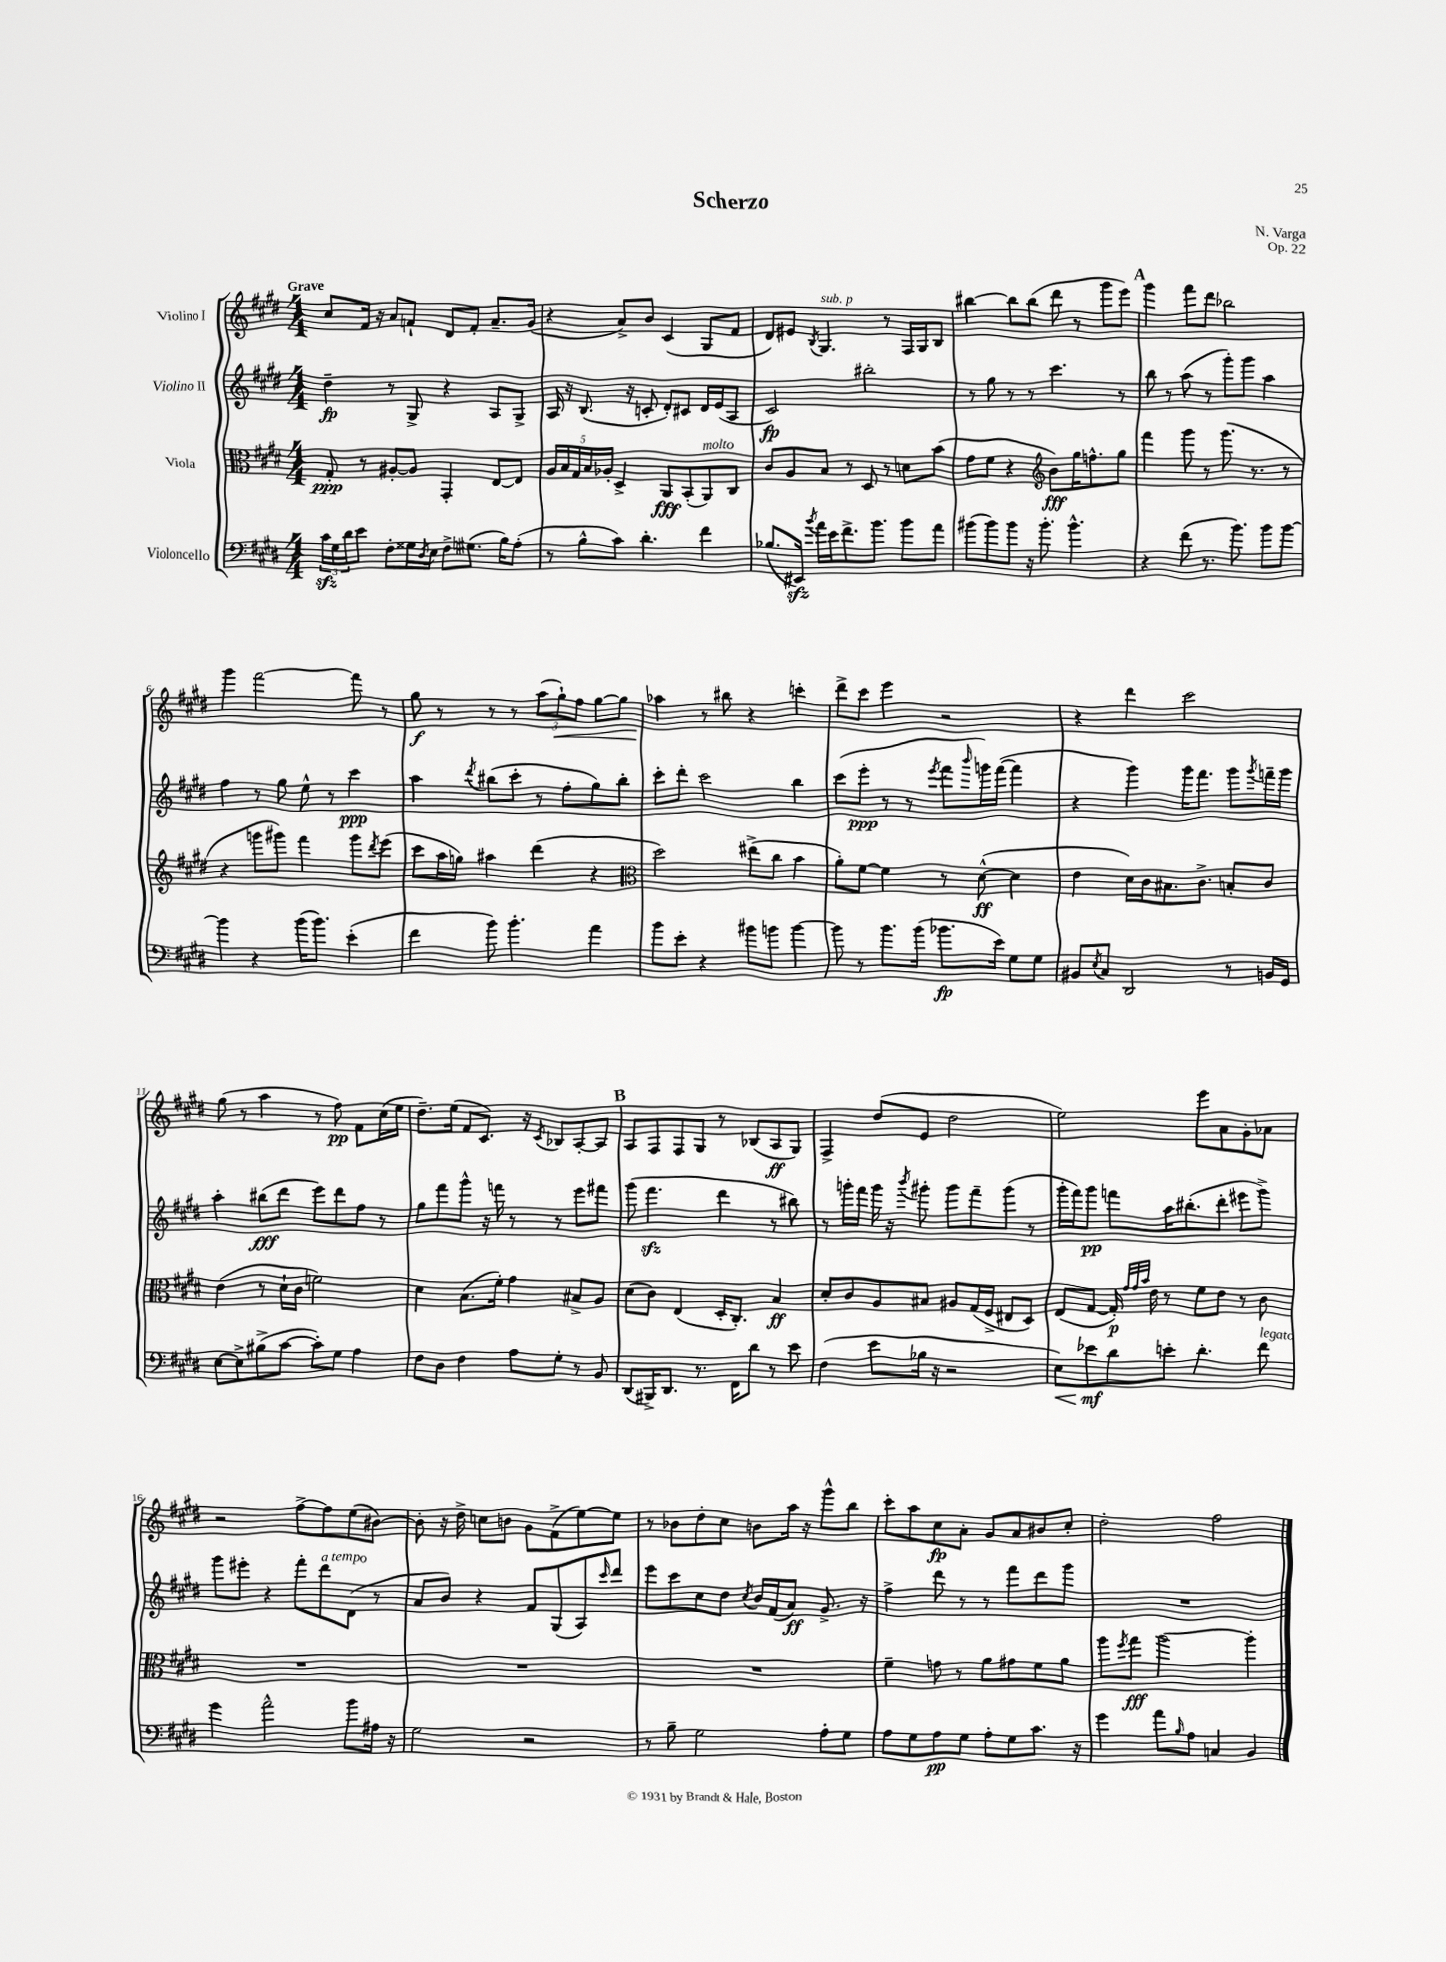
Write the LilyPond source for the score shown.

\header { title = "Scherzo" composer = "N. Varga" opus = "Op. 22" }
<<
\new StaffGroup <<
\new Staff = "s0" \with { instrumentName = "Violino I" } {
    \clef treble \key e \major \numericTimeSignature \time 4/4 \tempo "Grave"
    cis''8 fis'16 r16 a'8 f'8-! dis'8 f'8-. a'8.-- gis'16( |
    r4 a'8->) b'8 cis'4( gis8 fis'8 |
    dis'8) eis'8 \acciaccatura { b8 } gis4.^\markup { \italic "sub. p" } r8 fis16 gis16 b8 |
    bis''4~ bis''8 bis''8( dis'''8 r8 gis'''8 e'''8) |
    \mark \markup { \bold "A" } gis'''4 fis'''8 dis'''8 bes''2 |
    gis'''4 fis'''2~ fis'''8 r8 |
    gis''8\f r8 r8 r8 \tuplet 3/2 { a''8( gis''8-!\<) fis''8 } gis''8~ gis''8 |
    aes''4\! r8 bis''8 r4 c'''4-. |
    dis'''8-> cis'''8 e'''4 r2 |
    r4 dis'''4 cis'''2 |
    gis''8( r8 a''4 r8 fis''8\pp) fis'8 cis''16( e''16 |
    dis''8.--) e''16( fis'8 cis'8.) r16 \acciaccatura { cis'8 } bes8 a8~-. a8 |
    \mark \markup { \bold "B" } a8 fis8 fis8 gis8 r8 bes8( a8\ff gis8) |
    fis4-> dis''8( e'8 dis''2 |
    e''2) e'''8 a'8 gis'8-. aes'8 |
    r2 fis''8~-> fis''8 e''8( bis'8~) |
    bis'8-. r16 dis''16-> c''8 b'8 gis'8 fis'8->( e''8~) e''8 |
    r8 bes'8 dis''8-. cis''8 b'8 a''16 r16 gis'''8-^ b''8 |
    cis'''8-. a''8 cis''8\fp a'8-. gis'8 a'8 bis'8 cis''8-. |
    dis''2-. fis''2 \bar "|." |
}
\new Staff = "s1" \with { instrumentName = "Violino II" } {
    \clef treble \key e \major \numericTimeSignature \time 4/4
    dis''4--\fp r8 gis8-> r4 a8 gis8-> |
    a16 r16 b8.( r16 c'8-. dis'8-.) cis'8 dis'16 e'16( a8 |
    cis'2\fp) bis''2-. |
    r8 gis''8 r8 r8 cis'''4. r8 |
    \mark \markup { \bold "A" } b''8 r8 a''8( r8 gis'''8-.) gis'''8 a''4 |
    fis''4 r8 gis''8 e''8-^ r8 cis'''4\ppp |
    a''4 \acciaccatura { dis'''8 } bis''8( cis'''8-. r8 fis''8-. gis''8) bis''8-. |
    cis'''8-. dis'''8-. cis'''2 b''4 |
    cis'''8( e'''8-.\ppp r8 r8 \acciaccatura { e'''8 } fis'''8 \grace { b'''16 } g'''16) fis'''16~( fis'''4 |
    r4 gis'''4) gis'''16 fis'''8. gis'''8 \acciaccatura { gis'''8 } f'''16-- gis'''16 |
    a''4-. bis''8\fff( dis'''8 e'''8) dis'''8 fis''8 r8 |
    gis''8 fis'''8 gis'''8-^ r16 f'''16 r8 r8 e'''8 fis'''8 |
    \mark \markup { \bold "B" } gis'''8( fis'''4.\sfz dis'''4 r8 bis''8) |
    r8 g'''16-. fis'''16 g'''16 r16 \acciaccatura { b'''8 } gis'''8-. gis'''8 fis'''8-- gis'''8( r8 |
    gis'''16-. fis'''16) gis'''8\pp f'''8 a''16 bis''8.-.( dis'''8-. eis'''8 gis'''8->) |
    gis'''8 eis'''8-. r4 fis'''8-. dis'''8^\markup { \italic "a tempo" } dis'8( r8 |
    a'8 b'8) r4 fis'8 gis8( a8) \grace { cis'''16 } dis'''8 |
    e'''8 cis'''8 cis''8 dis''8 \acciaccatura { cis''8 } b'16 fis'16( a'8\ff) gis'8.-> r16 |
    fis''4-> dis'''8 r8 r8 fis'''8 dis'''8 gis'''8 |
    R1 \bar "|." |
}
\new Staff = "s2" \with { instrumentName = "Viola" } {
    \clef alto \key e \major \numericTimeSignature \time 4/4
    gis8-.\ppp r8 ais8~-. ais8 gis,4-. e8~ e8 |
    \tuplet 5/4 { a16 b16 gis16 b16 aes16-. } dis4-> a,8\fff b,8-.( a,8^\markup { \italic "molto" }) cis8 |
    cis'8 a8 b8 r8 dis8 r8 d'8 b'8( |
    gis'8 fis'8 r4 \clef treble b'8\fff) gis''16 f''8.-^ gis''8 |
    \mark \markup { \bold "A" } fis'''4 gis'''8 r8 gis'''8.( r8. r8 |
    r4 g'''8 gis'''8) fis'''4 gis'''8 \acciaccatura { dis'''8 } e'''8( |
    cis'''8 a''16 g''16) ais''4 dis'''4( r4 |
    \clef alto dis''2) eis''8->( cis''8 b'4 |
    a'8-.) fis'8~ fis'4 r8 dis'8~-^\ff( dis'4 |
    e'4 dis'16) cis'16 bis8. cis'8.-> b8-. cis'8 |
    e'4( r8 dis'16-! cis'16 f'2) |
    dis'4 b8.( fis'16-.) gis'4 bis8-> a8 |
    \mark \markup { \bold "B" } dis'8( cis'8) e4( dis16-. cis8.-.) b4\ff |
    dis'8-. cis'8 a8 bis8 ais8 gis16( fis16-> eis8 dis8) |
    e8( gis8~ gis16-.\p) \grace { gis'32 gis'32 b'32 } e'16 r8 fis'8 e'8 r8 cis'8 |
    R1 |
    R1 |
    R1 |
    fis'4-- g'8 r8 a'8 gis'8 fis'8 a'8 |
    a''8 \acciaccatura { fis''8 } gis''8\fff a''2~ a''4-. \bar "|." |
}
\new Staff = "s3" \with { instrumentName = "Violoncello" } {
    \clef bass \key e \major \numericTimeSignature \time 4/4
    \tuplet 3/2 { cis'16\sfz gis16 dis'16 } e'8 fis8-. gisis16 \acciaccatura { dis8 } e16 fis8-> gis8.( b16) a8-.( |
    r8 b8-^ cis'8) dis'4.-. fis'4 |
    bes8.( eis,16\sfz) \acciaccatura { b'8 } a'16 e'16 fis'8.-> b'8. b'8 a'8 |
    bis'8( bis'8) bis'8 r16 bis'8.-. bis'4.-^ |
    \mark \markup { \bold "A" } r4 fis'8( r8. b'8.) b'8 b'8~ |
    b'4 r4 b'16( b'8.) e'4-.( |
    fis'4 b'8) b'4.-. a'4 |
    b'8 e'8-. r4 bis'8 b'8 b'4~ |
    b'8 r8 b'8. b'16( bes'8.\fp e'16) gis8 gis8 |
    bis,8 \acciaccatura { e8 } cis8 dis,2 r8 b,16 gis,16 |
    e8~ e8-> bis8->( cis'8~ cis'8-.) gis8 a4 |
    fis8 dis8 fis4 a8 gis8-. r8 b,8 |
    \mark \markup { \bold "B" } dis,8( bis,,16->) dis,8. r8. fis,16 dis'8 r8 e'8 |
    fis4( e'8 bes16 r16 r2 |
    e8\<) ees'8\mf\! dis'8 e'8-. dis'4.-. fis'8^\markup { \italic "legato" } |
    gis'4 a'2-^ b'8 ais16 r16 |
    gis2 r2 |
    r8 b8-- gis2 a8-. gis8 |
    a8 gis8 a8\pp gis8 a8-. gis8 cis'8. r16 |
    gis'4 a'8 \grace { b16 } a8 c4 b,4 \bar "|." |
}
>>
>>
